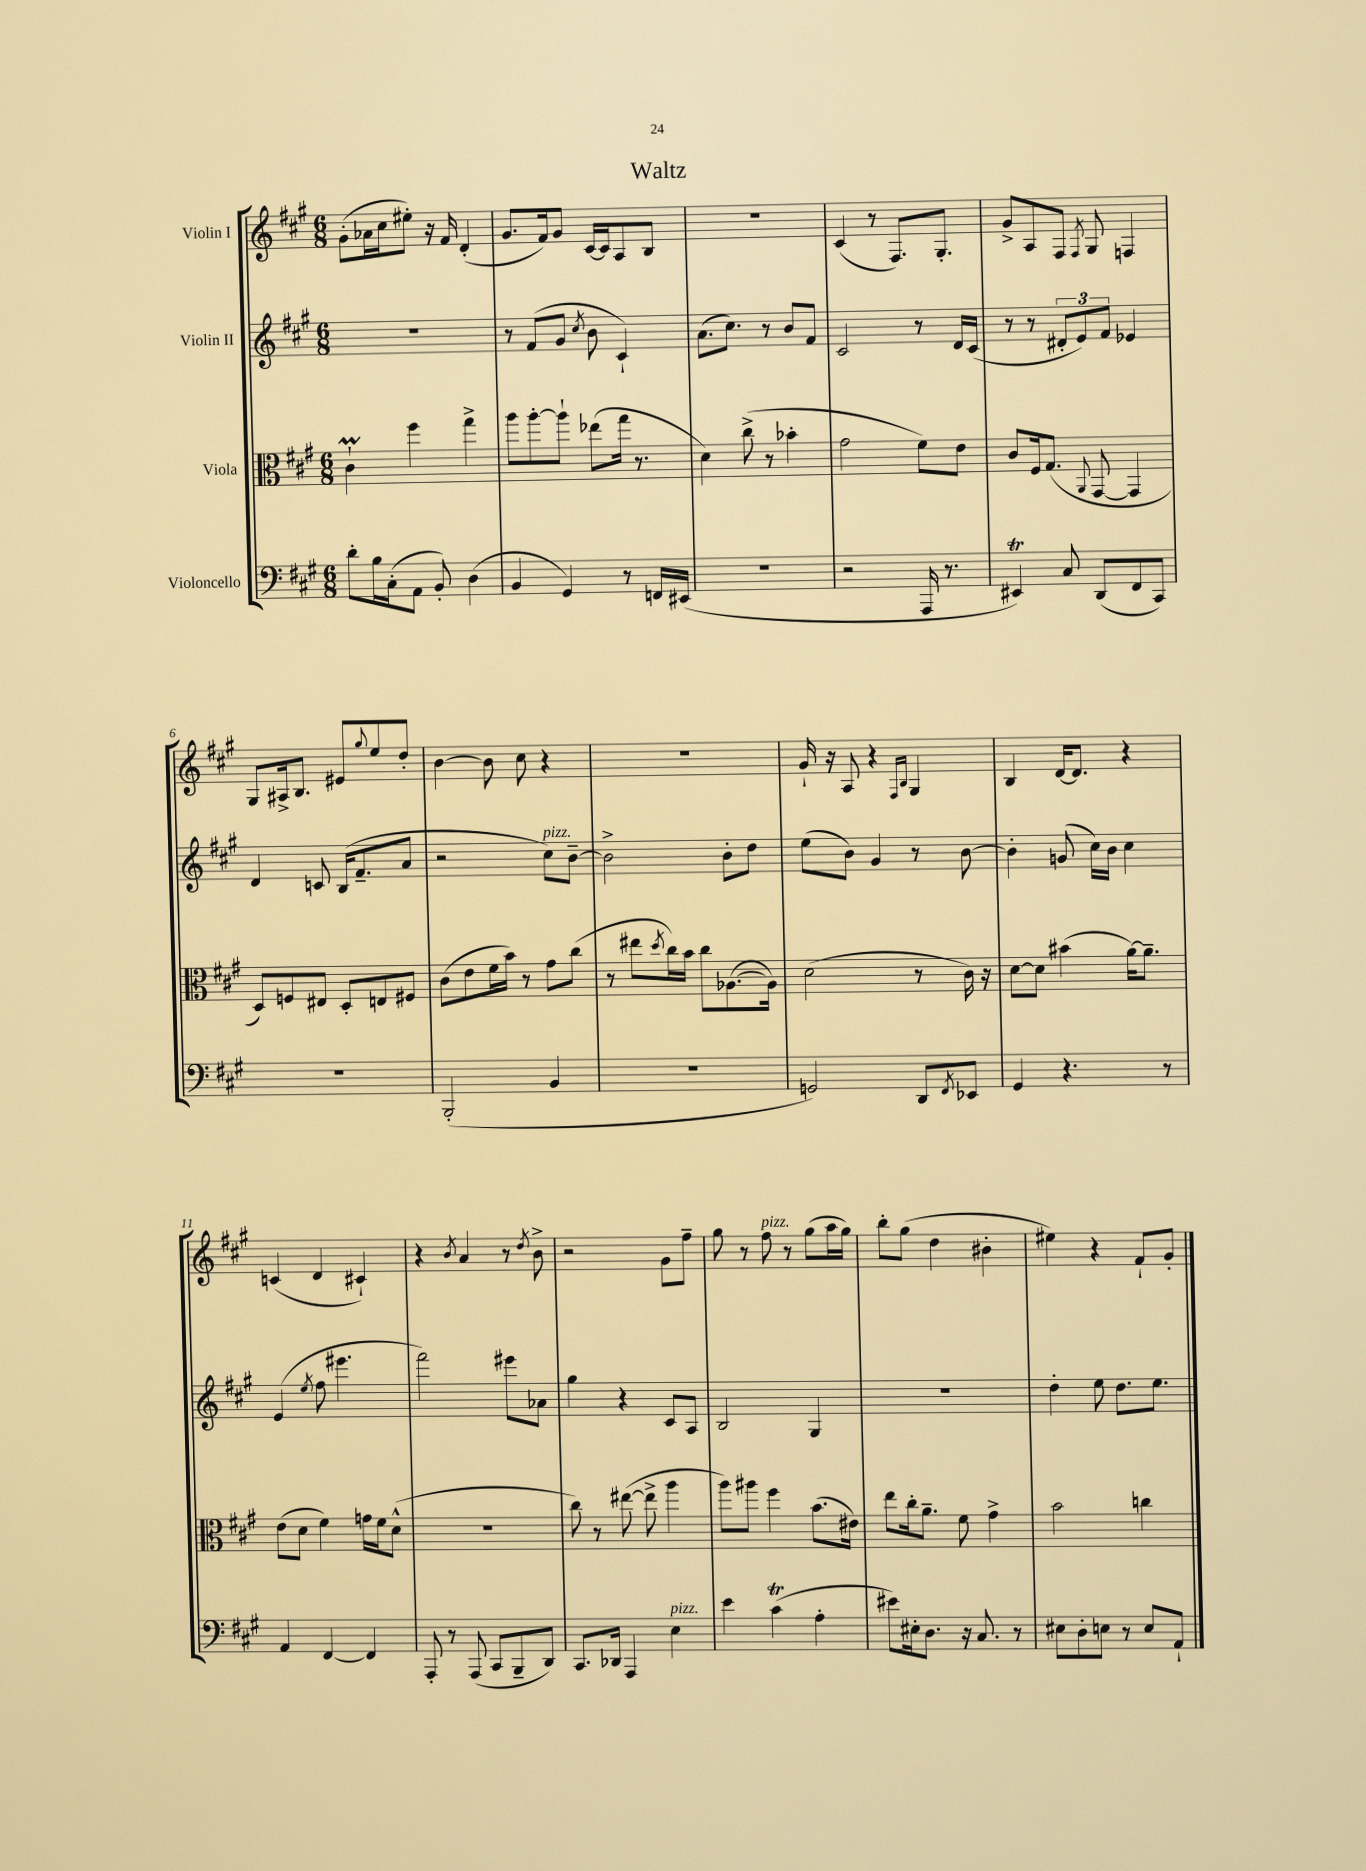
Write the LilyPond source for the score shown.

\header { title = "Waltz" }
<<
\new StaffGroup <<
\new Staff = "s0" \with { instrumentName = "Violin I" } {
    \clef treble \key a \major \numericTimeSignature \time 6/8
    gis'8-.( aes'16 cis''16 eis''8-.) r16 fis'16 d'4-.( |
    gis'8. fis'16) gis'8 cis'16~ cis'16 a8 b8 |
    R2. |
    cis'4( r8 fis8.) gis8.-. |
    gis'8-> a8 fis8 \acciaccatura { fis8 } gis8 f4 |
    gis8 ais16-> b8. eis'8 \appoggiatura { gis''8 } e''8 d''8-. |
    b'4~ b'8 cis''8 r4 |
    R2. |
    gis'16-! r16 a8 r4 \grace { fis16 b16 } gis4 |
    b4 d'16~ d'8. r4 |
    c'4( d'4 cis'4-!) |
    r4 \acciaccatura { b'8 } a'4 r8 \acciaccatura { d''8 } b'8-> |
    r2 gis'8 fis''8-- |
    gis''8 r8 fis''8^\markup { \italic "pizz." } r8 gis''8( a''16 gis''16) |
    b''8-. gis''8( d''4 bis'4-. |
    eis''4) r4 fis'8-! gis'8-. \bar "|." |
}
\new Staff = "s1" \with { instrumentName = "Violin II" } {
    \clef treble \key a \major \numericTimeSignature \time 6/8
    R2. |
    r8 fis'8( gis'8 \acciaccatura { cis''8 } b'8 cis'4-!) |
    a'8.( cis''8.) r8 b'8 fis'8 |
    cis'2 r8 d'16 cis'16( |
    r8 r8 \tuplet 3/2 { dis'8-. e'8) fis'8 } ees'4 |
    d'4 c'8 b16( fis'8.-- a'8 |
    r2 cis''8^\markup { \italic "pizz." }) b'8~-- |
    b'2-> b'8-. d''8 |
    e''8( b'8) gis'4 r8 b'8~ |
    b'4-. g'8( cis''16) b'16 cis''4 |
    e'4( \acciaccatura { e''8 } fis''8 eis'''4. |
    fis'''2) eis'''8 aes'8 |
    gis''4 r4 cis'8 a8 |
    b2 gis4 |
    R2. |
    d''4-. e''8 d''8. e''8. \bar "|." |
}
\new Staff = "s2" \with { instrumentName = "Viola" } {
    \clef alto \key a \major \numericTimeSignature \time 6/8
    cis'4-!\prall fis''4 gis''4-> |
    a''8 a''8~-. a''8-! ees''8( gis''16 r8. |
    d'4) cis''8->( r8 bes'4-. |
    gis'2 fis'8) e'8 |
    cis'8 fis16 gis8.( \appoggiatura { a,8 } gis,8~ gis,4 |
    d8) f8 eis8 d8-. e8 fis8 |
    cis'8( e'8 fis'16 b'16) r8 gis'8 cis''8( |
    r8 eis''8 \acciaccatura { d''8 } cis''16) b'16 cis''8 aes8.~( aes16) |
    d'2( r8 cis'16) r16 |
    d'8~ d'8 bis'4( a'16~) a'8.-- |
    e'8( d'8 fis'4) g'16 fis'16 d'8-^( |
    R2. |
    cis''8) r8 eis''8~( eis''8-> a''4 |
    a''8) ais''8 fis''4 b'8.( eis'16) |
    e''8 cis''16-. a'8.-- fis'8 gis'4-> |
    b'2 c''4 \bar "|." |
}
\new Staff = "s3" \with { instrumentName = "Violoncello" } {
    \clef bass \key a \major \numericTimeSignature \time 6/8
    d'8-. b16 cis16-.( a,8 b,8-.) d4( |
    b,4 gis,4) r8 f,16 eis,16( |
    R2. |
    r2 a,,16 r8. |
    eis,4\trill) cis8 d,8( fis,8 cis,8) |
    R2. |
    b,,2-.( b,4 |
    R2. |
    g,2) d,8 \acciaccatura { fis,8 } ees,8 |
    gis,4 r4. r8 |
    a,4 fis,4~ fis,4 |
    a,,8-. r8 a,,8( cis,8 b,,8-- d,8) |
    cis,8. des,16 a,,4 e4^\markup { \italic "pizz." } |
    e'4 cis'4\trill( a4-. |
    eis'8) eis16-. d8. r16 cis8. r8 |
    eis8 d8-. e8 r8 e8 a,8-! \bar "|." |
}
>>
>>
